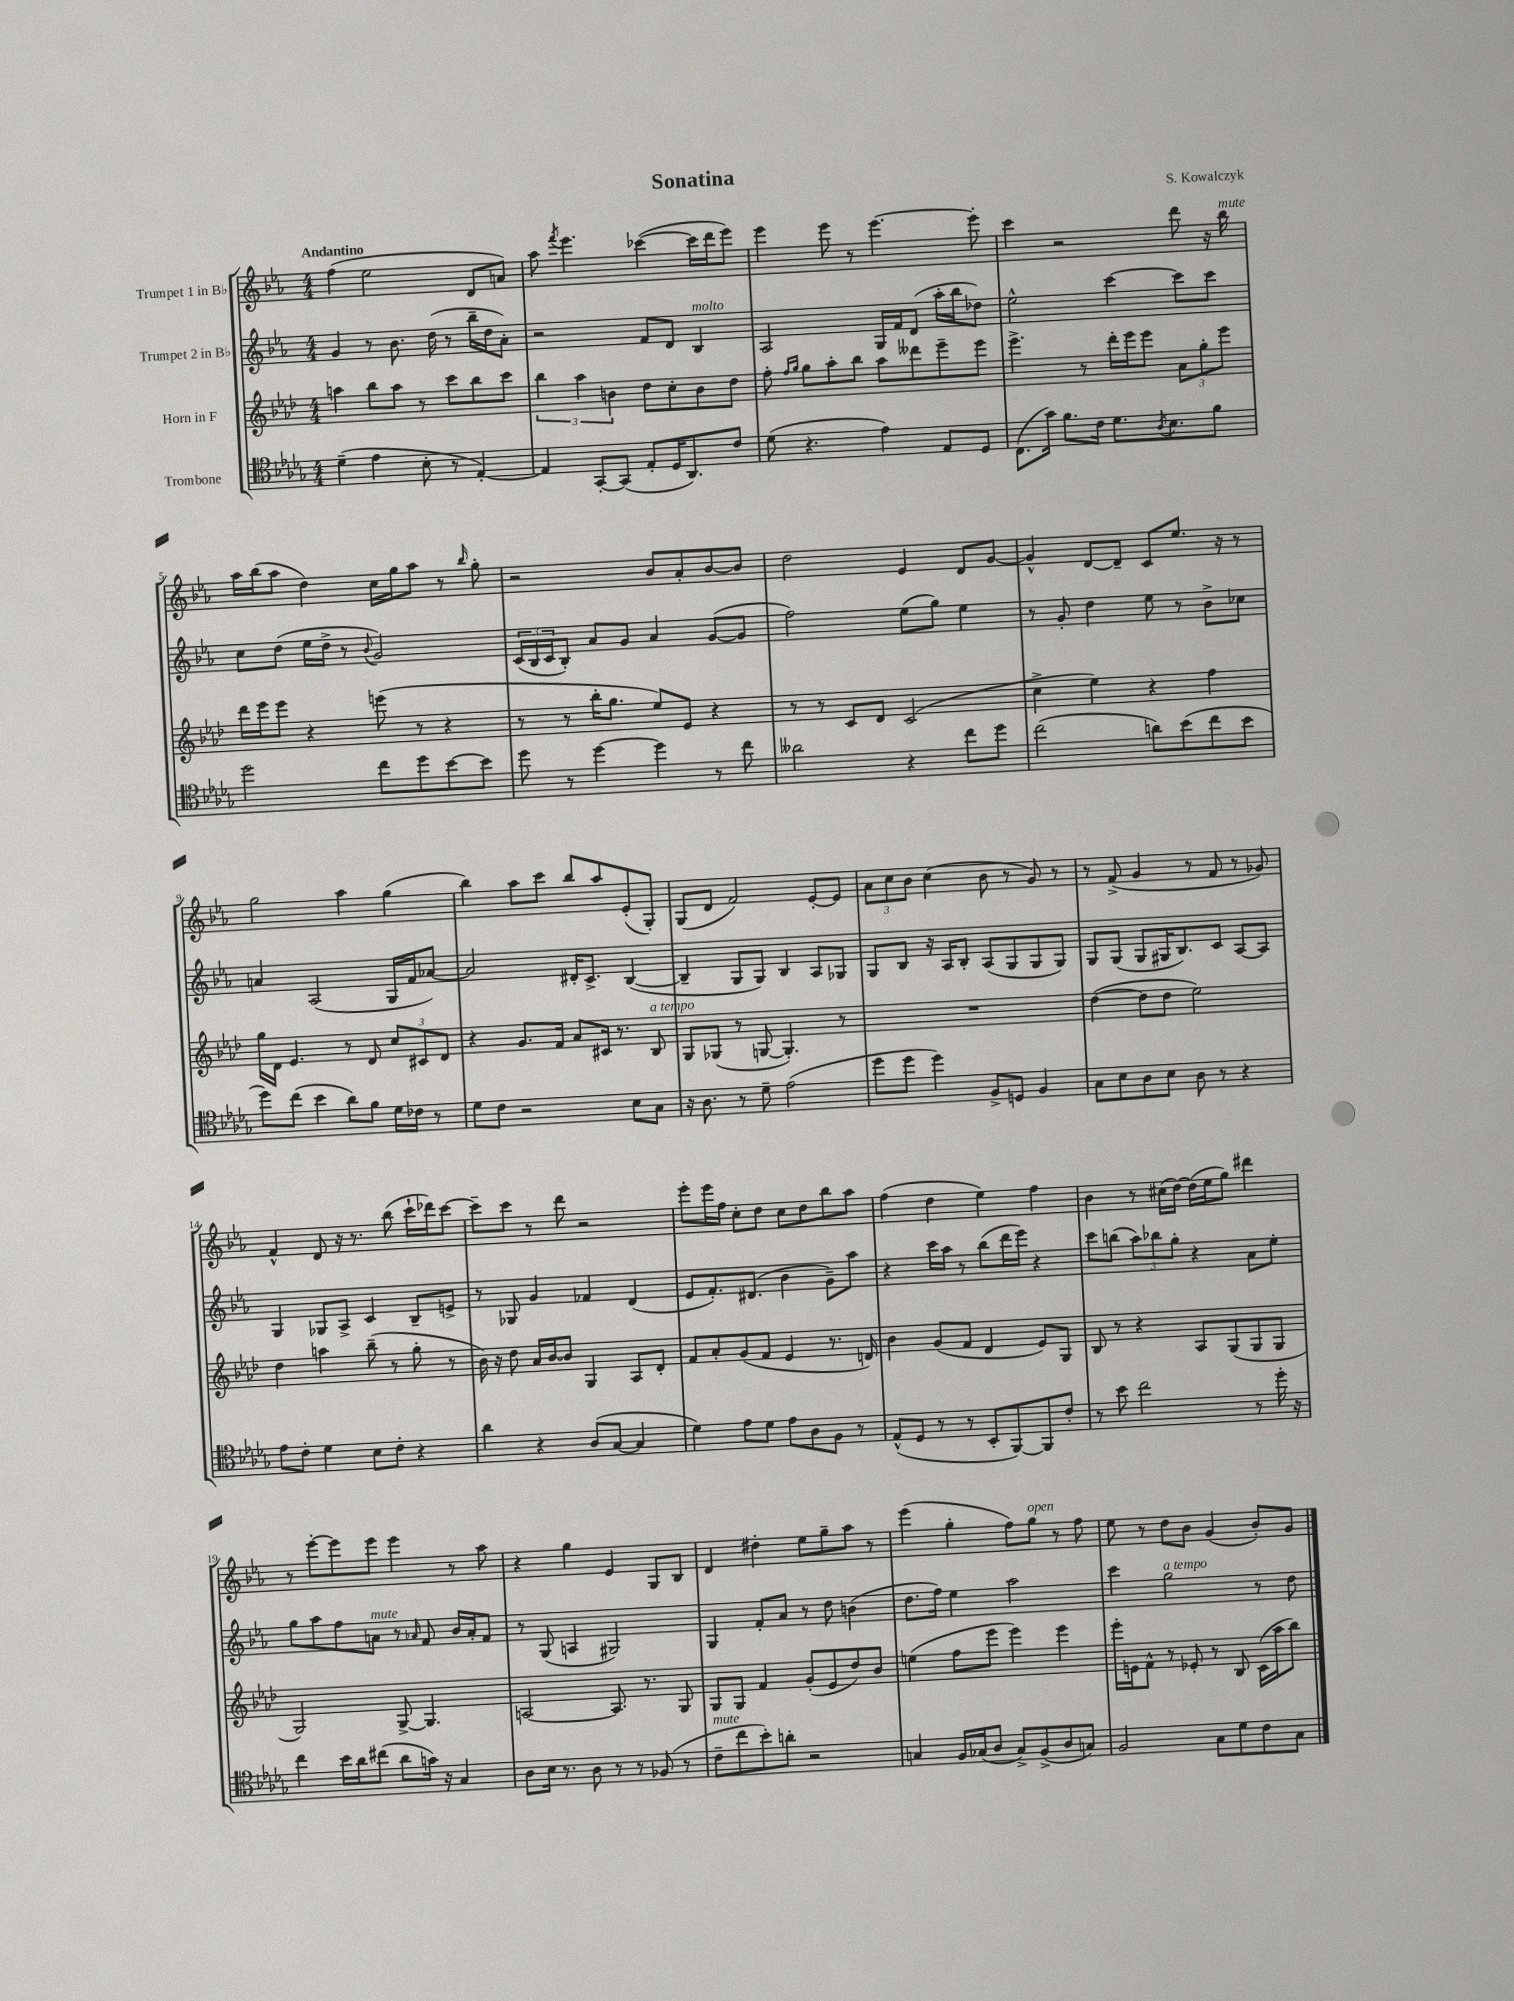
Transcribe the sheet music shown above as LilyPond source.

\header { title = "Sonatina" composer = "S. Kowalczyk" }
<<
\new StaffGroup <<
\new Staff = "s0" \with { instrumentName = "Trumpet 1 in Bb" } {
    \clef treble \key ees \major \numericTimeSignature \time 4/4 \tempo "Andantino"
    f''4( ees''2 d'8 a'8) |
    aes''8 \acciaccatura { f'''8 } ees'''4. ces'''4~( ces'''16 d'''16 ees'''8) |
    ees'''4 ees'''8 r8 ees'''4.~ ees'''8-. |
    c'''4 r2 d'''8 r16 bes''16^\markup { \italic "mute" } |
    aes''16 bes''16( aes''8 d''4) c''16 g''16 aes''8 r8 \grace { bes''16 } g''8-. |
    r2 bes'8 aes'8-. bes'8~ bes'8 |
    d''2 ees'4 d'8 g'8~ |
    g'4-^ d'8~ d'8-- c'8 ees''8. r16 r8 |
    g''2 aes''4 g''4( |
    bes''4) aes''8 c'''8 bes''8 aes''8 ees'8-.( g8-.) |
    g8( d'8 f'2) ees'8~-. ees'8 |
    \tuplet 3/2 { aes'8 c''8 bes'8 } c''4( bes'8 r8 g'8) r8 |
    r8 f'8->( g'4 r8 f'8 r8 ges'8) |
    f'4-^ d'8 r16 r8. bes''8( c'''16-! des'''16) c'''8~ |
    c'''8-- c'''8 r8 d'''8 r2 |
    ees'''8-. ees'''16 f''16 c''8-. d''8 c''8 d''8 bes''8 aes''8 |
    f''4( d''4 ees''4) f''4 |
    bes'4 r8 cis''16( d''16~) d''16( ees''16 g''8) dis'''4 |
    r8 ees'''8~-. ees'''8 ees'''8 ees'''4 r8 aes''8 |
    r4 g''4 ees'4 g8 bes8 |
    d'4 dis''4-. ees''8 g''8-- aes''8 r8 |
    ees'''4( g''4-. f''8) g''8^\markup { \italic "open" } r8 f''8 |
    ees''8 r8 d''8 bes'8 g'4( bes'8-.) g'8 \bar "|." |
}
\new Staff = "s1" \with { instrumentName = "Trumpet 2 in Bb" } {
    \clef treble \key ees \major \numericTimeSignature \time 4/4
    g'4 r8 bes'8. d''16( r8 bes''16-- d''16 aes'8-.) |
    r2 f'8 d'8 bes4^\markup { \italic "molto" } |
    aes2 g16 f'16 d'8( aes''16-. bes''16 des''8) |
    ees''2-^ c'''4~ c'''8 c'''8 |
    c''8 d''8( ees''16 d''16-> r8 \appoggiatura { bes'8 } g'2) |
    \tuplet 3/2 { c'16( bes16 c'16 } bes8-.) aes'8 g'8 aes'4 g'8~( g'8 |
    f''2) ees''8( g''8) ees''4 |
    r8 g'8-. d''4 ees''8 r8 bes'8-> ces''8 |
    a'4 aes2( g16 f'16 aes'8~) |
    aes'2 dis'16-. c'8.-> bes4~( |
    bes4-- g8 g8) bes4 aes8 ges8 |
    g8 bes8 r16 aes16 bes8-. aes8( g8 g8 g8) |
    g8 g8( g8 gis16 bes8.) c'8 aes8~ aes8 |
    g4 ges8 aes8-> c'4 bes8-- e'8-> |
    r8 ges8 g'4 fes'4 d'4( |
    ees'8 f'8.-.) dis'8.( bes'4 g'8--) aes''8 |
    r4 c'''16 aes''16 r8 bes''8( d'''16 ees'''16) r4 |
    c'''8 b''8( \tuplet 3/2 { aes''8) bes''8 g''8-. } r4 aes'8 ees''8-. |
    g''8 aes''8 f''8 a'8^\markup { \italic "mute" } r8 \grace { aes'16 } f'8 bes'16 aes'16-. f'8 |
    r8 g8( a4 gis2) |
    g4 f'8-. aes'8 r8 d''8 b'4( |
    d''8. f''16) ees''4 aes''2 |
    c'''4 g''2^\markup { \italic "a tempo" } r8 d''8 \bar "|." |
}
\new Staff = "s2" \with { instrumentName = "Horn in F" } {
    \clef treble \key aes \major \numericTimeSignature \time 4/4
    a''4 bes''8 a''8 r8 c'''8 bes''8 c'''8 |
    \tuplet 3/2 { bes''4 aes''4 b'4 } des''8 c''8-. b'8 des''8 |
    f''8-. \grace { f''16 g''16 } g''8 aes''8-. bes''8 aes''8 deses'''8 ees'''8-- ees'''8 |
    ees'''4.-> r8 des'''16-. ees'''16 ees'''8 \tuplet 3/2 { aes'8 g''8-. ees'''8 } |
    des'''16 ees'''16 ees'''8 r4 e'''8( r8 r4 |
    r8 r8 bes''16-. g''8. ees''8) ees'8 r4 |
    r8 r8 c'8 des'8 c'2( |
    c''4-> ees''4) r4 f''4 |
    g''16 des'16 ees'4. r8 des'8 \tuplet 3/2 { c''8 cis'8 des'8 } |
    r4 g'8. f'16 aes'8 cis'16 r8. bes8^\markup { \italic "a tempo" } |
    g8 ges8( r8 g8~ g4.-.) r8 |
    R1 |
    des''4~( des''8 des''8 ees''2) |
    des''4 a''4 bes''8--( r8 g''8-. r8 |
    bes'16) r16 des''8 aes'16 bes'16~ bes'8 g4 aes8 des'8-. |
    f'8 aes'8-. g'8( f'8 ees'4 r8. d'16) |
    bes'4 g'8( f'8 des'4 ees'8) g8 |
    bes8 r8 r4 aes8 g8( g8 g8 |
    g2) g8~-> g4. |
    a2~ a8. r8. g8 |
    g8 g8 f'4 g'8-.( ees'8 des''8) bes'8 |
    e''4( f''8 ees'''8 ees'''4) ees'''4 |
    ees'''16-. e'16 f'8-^ r8 ees'8-. r8 bes8 c'16( aes''16 bes''8) \bar "|." |
}
\new Staff = "s3" \with { instrumentName = "Trombone" } {
    \clef tenor \key des \major \numericTimeSignature \time 4/4
    des'4--( ees'4 bes8-. r8 ees4~-.) |
    ees4 ges,8~-. ges,8( ees8-. des16 aes,8.) c'8 |
    des'8( r4. ees'4) ees8 des8 |
    c8.( ges'16) f'8. c'16 des'8. \acciaccatura { aes8 } bes8. f'8 |
    des''2 c''8 des''8 bes'8~ bes'8 |
    des''8 r8 des''4~ des''4 r8 c''8 |
    aeses'2 r4 c''8 des''8 |
    c''2( a'8) bes'8( c''8 bes'8 |
    des''8) c''8( bes'4 aes'8) f'8 des'16 ces'16 r8 |
    des'8 c'8 r2 bes8 ges8 |
    r16 aes8. r8 des'8-- ees'2( |
    des''8 des''8 des''4) f8-> d8 f4 |
    ges8 bes8 aes8 bes8 aes8 r8 r4 |
    ees'8 c'8-. des'4 bes8 c'8-. r4 |
    aes'4 r4 aes8( ges8~ ges4 |
    des'4) ees'8 des'8 ees'8 aes8 f8 r8 |
    ees8-^( des8 r8 r8 bes,8-. f,8~) f,8 c'8-. |
    r8 bes'8 c''2 r8 des''16-. r16 |
    c''4 bes'16 aes'16 cis''8( aes'8 g'16) r16 ges4 |
    aes8 bes16 r8. aes8 r8 r8 fes8( r8 |
    c'8--^\markup { \italic "mute" } c''8 bes'8-.) a'8-. r2 |
    g4 f16 ges16( aes8 ges8->) f8->( aes8 g8) |
    f2 ges8 des'8 c'8 ges8 \bar "|." |
}
>>
>>
